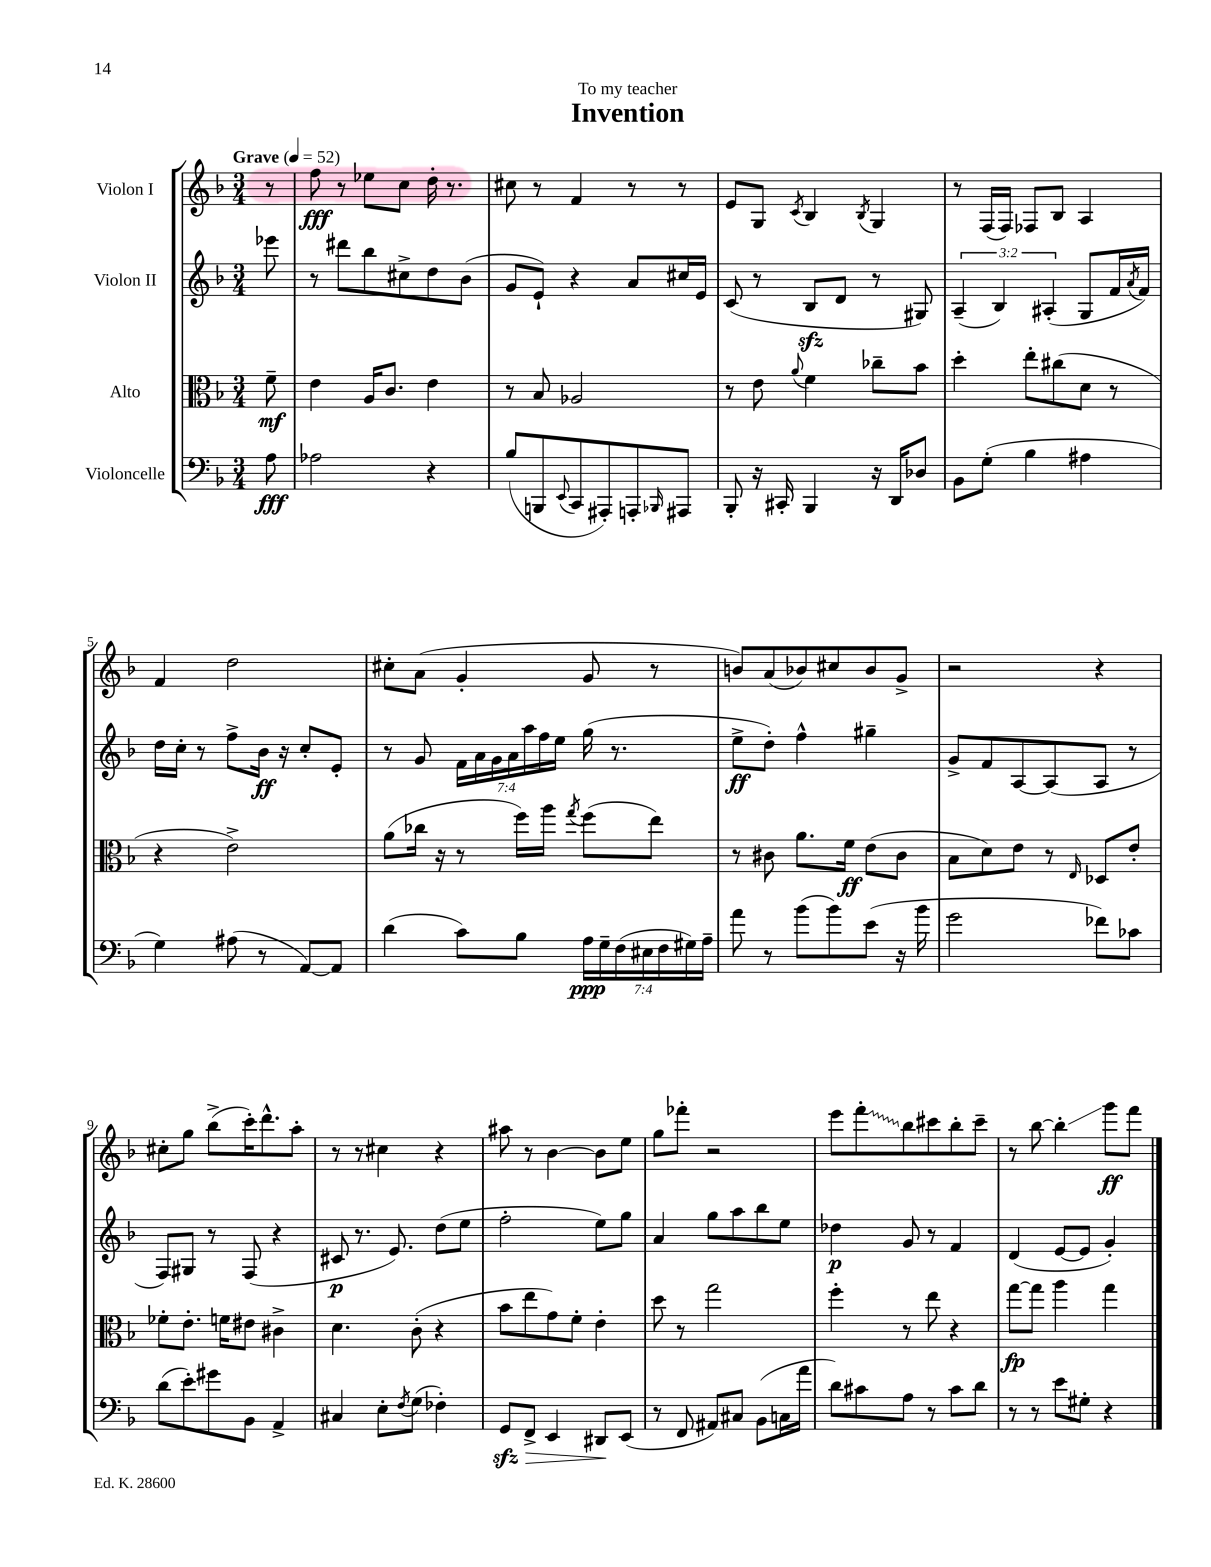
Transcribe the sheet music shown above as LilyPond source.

\header { title = "Invention" dedication = "To my teacher" }
<<
\new StaffGroup <<
\new Staff = "s0" \with { instrumentName = "Violon I" } {
    \clef treble \key f \major \numericTimeSignature \time 3/4 \partial 8 \tempo "Grave" 4 = 52
    r8 |
    f''8\fff r8 ees''8 c''8 d''16-. r8. |
    cis''8 r8 f'4 r8 r8 |
    e'8 g8 \acciaccatura { c'8 } bes4 \acciaccatura { bes8 } g4 |
    r8 f16( f16) fes8 bes8 a4 |
    f'4 d''2 |
    cis''8-. a'8( g'4-. g'8 r8 |
    b'8) a'8( bes'8) cis''8 bes'8 g'8-> |
    r2 r4 |
    cis''8-. g''8 bes''8->( c'''16-.) d'''8.-^ a''8-. |
    r8 r8 cis''4 r4 |
    ais''8 r8 bes'4~ bes'8 e''8 |
    g''8 fes'''8-. r2 |
    e'''8 \once \override Glissando.style = #'zigzag f'''8-.\glissando bes''8 cis'''8 bes''8-. cis'''8-- |
    r8 bes''8~ bes''4-.\glissando g'''8\ff f'''8 \bar "|." |
}
\new Staff = "s1" \with { instrumentName = "Violon II" } {
    \clef treble \key f \major \numericTimeSignature \time 3/4 \override Staff.TupletNumber.text = #tuplet-number::calc-fraction-text \partial 8
    ees'''8 |
    r8 dis'''8 bes''8 cis''8-> d''8 bes'8( |
    g'8 e'8-!) r4 a'8 cis''16 e'16 |
    c'8( r8 bes8\sfz d'8 r8 gis8) |
    \tuplet 3/2 { a4--( bes4) ais4-.( } g8 f'16 \acciaccatura { a'8 } f'16) |
    d''16 c''16-. r8 f''8-> bes'16\ff r16 c''8-. e'8-. |
    r8 g'8 \tuplet 7/4 { f'16 a'16 g'16 a'16 a''16 f''16 e''16 } g''16( r8. |
    e''8->\ff d''8-.) f''4-^ gis''4-- |
    g'8-> f'8 a8~ a8( a8 r8 |
    f8) gis8 r8 f8( r4 |
    cis'8\p r8. e'8.) d''8( e''8 |
    f''2-. e''8) g''8 |
    a'4 g''8 a''8 bes''8 e''8 |
    des''4\p g'8 r8 f'4 |
    d'4( e'8~ e'8 g'4-.) \bar "|." |
}
\new Staff = "s2" \with { instrumentName = "Alto" } {
    \clef alto \key f \major \numericTimeSignature \time 3/4 \partial 8
    f'8--\mf |
    e'4 a16 c'8. e'4 |
    r8 bes8 aes2 |
    r8 e'8 \appoggiatura { a'8 } f'4 ces''8-- bes'8 |
    d''4-. e''8-. cis''8( d'8 r8 |
    r4 e'2->) |
    a'8( ces''16 r16 r8 f''16) a''16 \acciaccatura { g''8 } f''8( e''8) |
    r8 cis'8 a'8. f'16\ff e'8( cis'8 |
    bes8 d'8) e'8 r8 \grace { e16 } des8 e'8-. |
    fes'8-. e'8.-. f'16 eis'8 cis'4-> |
    d'4. c'8-.( r4 |
    bes'8 e''8 g'8) f'8-. e'4-. |
    d''8 r8 g''2 |
    f''4-. r8 e''8 r4 |
    g''8~\fp g''8 a''4 g''4 \bar "|." |
}
\new Staff = "s3" \with { instrumentName = "Violoncelle" } {
    \clef bass \key f \major \numericTimeSignature \time 3/4 \override Staff.TupletNumber.text = #tuplet-number::calc-fraction-text \partial 8
    a8\fff |
    aes2 r4 |
    bes8( b,,8 \appoggiatura { e,8 } c,8 ais,,8-.) a,,8-. \grace { bes,,16 } ais,,8 |
    bes,,8-. r16 cis,16-. bes,,4 r16 d,16 des8 |
    bes,8 g8-.( bes4 ais4 |
    g4) ais8( r8 a,8~) a,8 |
    d'4( c'8) bes8 \tuplet 7/4 { a16\ppp g16-- f16( eis16 f16 gis16) a16-- } |
    a'8 r8 bes'8( bes'8) e'8( r16 bes'16 |
    g'2 fes'8) ces'8 |
    d'8( e'8-.) gis'8 bes,8 a,4-> |
    cis4 e8-. \acciaccatura { f8 } g8( fes4-.) |
    g,8\sfz\> f,8-> e,4 dis,8\! e,8( |
    r8 f,8 ais,8) cis8 bes,8( c16 a'16 |
    d'8) cis'8 a8 r8 cis'8 d'8 |
    r8 r8 e'8 gis8-. r4 \bar "|." |
}
>>
>>
